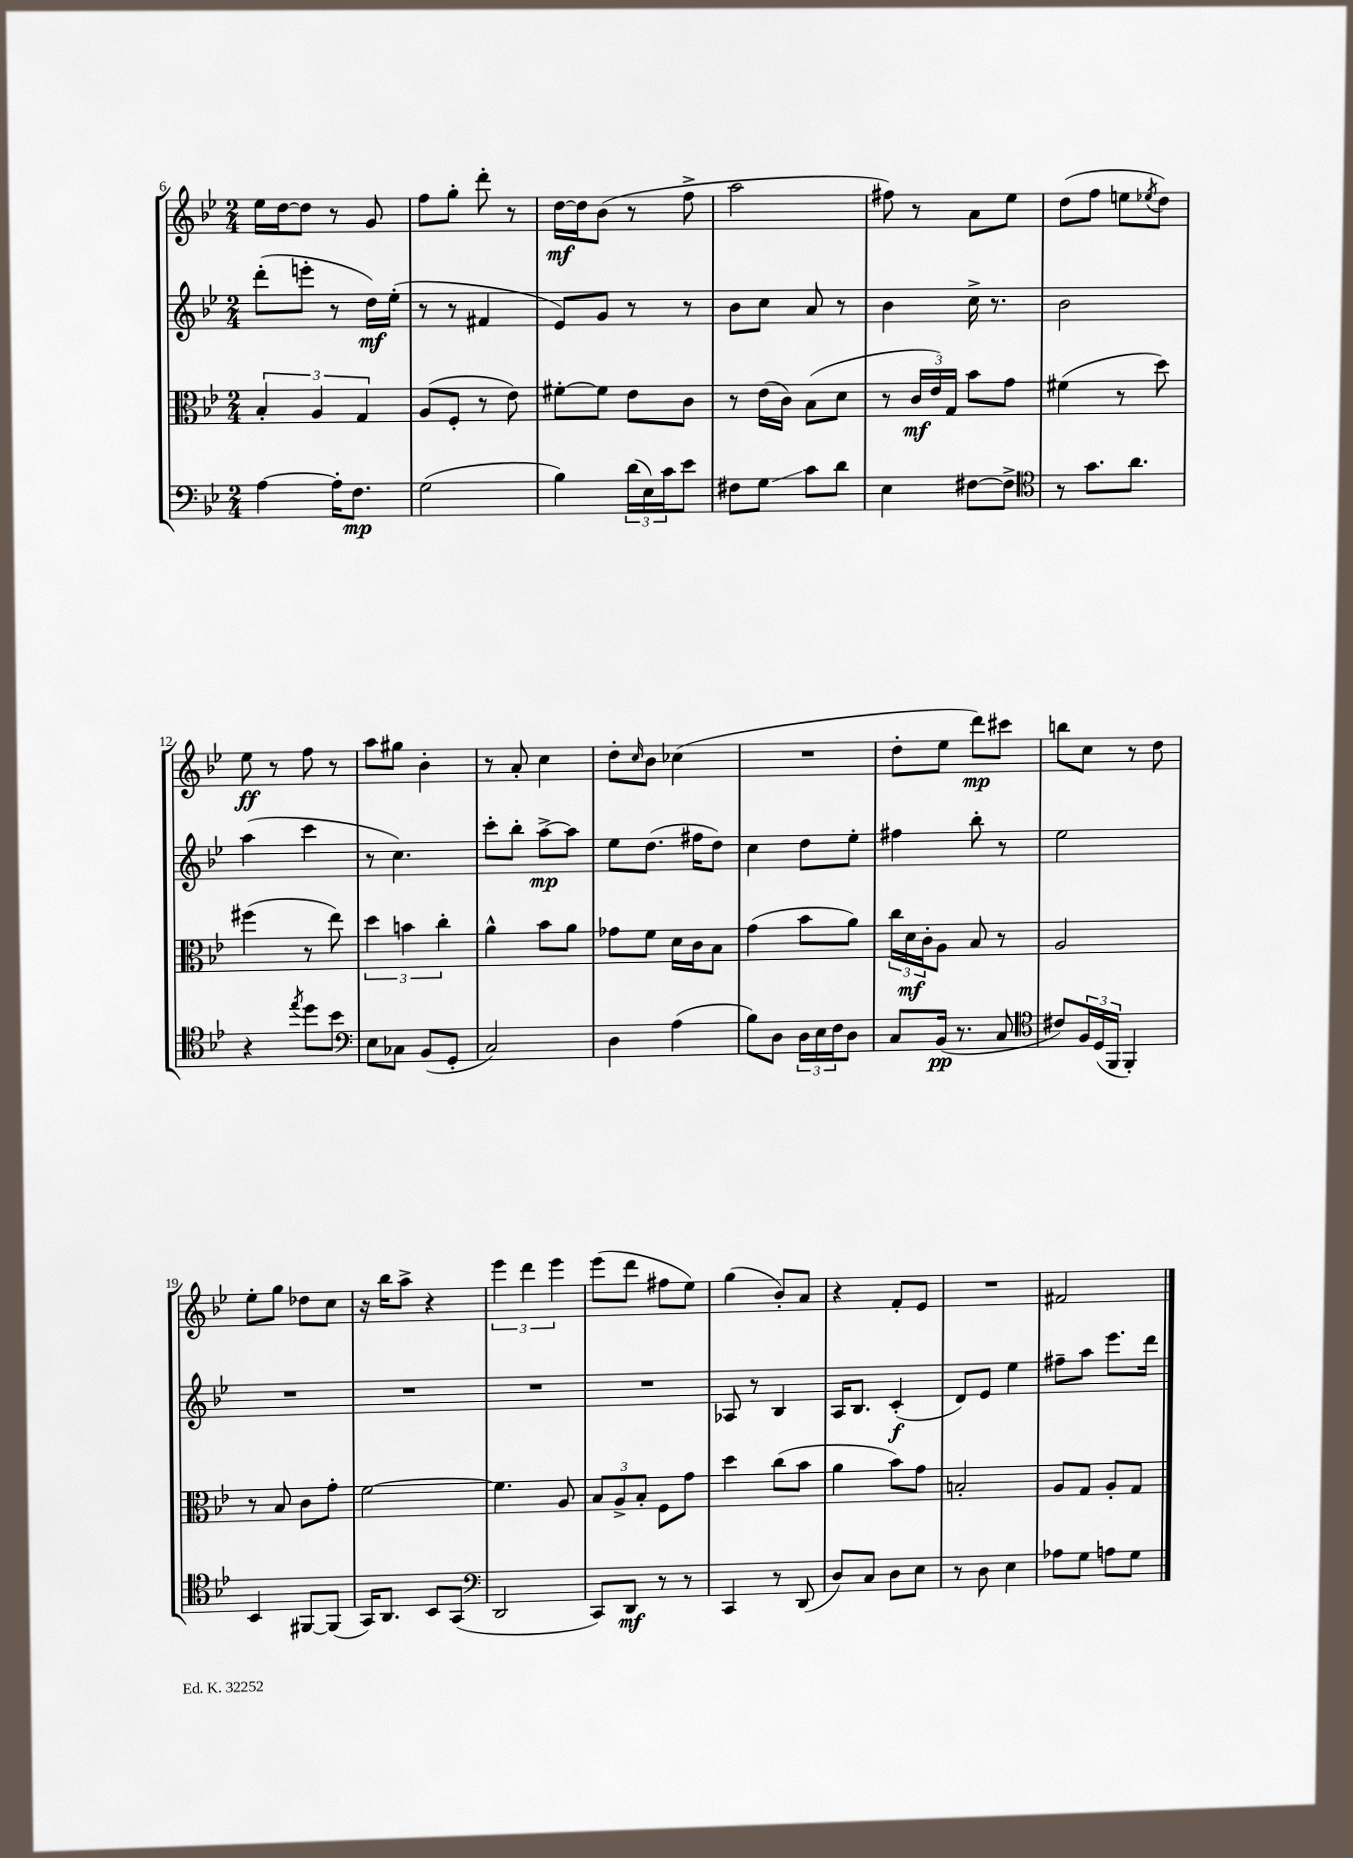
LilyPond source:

<<
\new StaffGroup <<
\new Staff = "s0" {
    \clef treble \key bes \major \numericTimeSignature \time 2/4
    ees''16 d''16~ d''8 r8 g'8 |
    f''8 g''8-. d'''8-. r8 |
    d''16~\mf d''16 bes'8( r8 f''8-> |
    a''2 |
    fis''8) r8 a'8 ees''8 |
    d''8( f''8 e''8 \acciaccatura { ees''8 } d''8) |
    ees''8\ff r8 f''8 r8 |
    a''8 gis''8 bes'4-. |
    r8 a'8-. c''4 |
    d''8-. \grace { c''16 } bes'8 ces''4( |
    R2 |
    d''8-. ees''8 d'''8\mp) cis'''8 |
    b''8 c''8 r8 d''8 |
    ees''8-. g''8 des''8 c''8 |
    r16 bes''16 a''8-> r4 |
    \tuplet 3/2 { ees'''4 d'''4 ees'''4 } |
    ees'''8( d'''8 fis''8 ees''8) |
    g''4( bes'8-.) a'8 |
    r4 f'8-. ees'8 |
    R2 |
    fis'2 \bar "|." |
}
\new Staff = "s1" {
    \clef treble \key bes \major \numericTimeSignature \time 2/4
    d'''8-.( e'''8-. r8 d''16\mf) ees''16-.( |
    r8 r8 fis'4 |
    ees'8) g'8 r8 r8 |
    bes'8 c''8 a'8 r8 |
    bes'4 c''16-> r8. |
    bes'2 |
    a''4( c'''4 |
    r8 c''4.) |
    c'''8-. bes''8-. a''8~->\mp a''8 |
    ees''8 d''8.( fis''16 d''8) |
    c''4 d''8 ees''8-. |
    fis''4 bes''8-. r8 |
    ees''2 |
    R2 |
    R2 |
    R2 |
    R2 |
    aes8 r8 bes4 |
    a16 bes8. c'4-.\f( |
    d'8) ees'8 ees''4 |
    fis''8-- a''8 ees'''8. d'''16 \bar "|." |
}
\new Staff = "s2" {
    \clef alto \key bes \major \numericTimeSignature \time 2/4
    \tuplet 3/2 { bes4-. a4 g4 } |
    a8( f8-. r8 ees'8) |
    fis'8~-. fis'8 ees'8 c'8 |
    r8 ees'16( c'16) bes8( d'8 |
    r8 \tuplet 3/2 { c'16\mf ees'16) g16 } bes'8 g'8 |
    fis'4( r8 d''8) |
    fis''4( r8 ees''8) |
    \tuplet 3/2 { d''4 b'4 c''4-. } |
    a'4-^ bes'8 a'8 |
    ges'8 f'8 d'16 c'16 bes8 |
    g'4( bes'8 a'8) |
    \tuplet 3/2 { c''16 d'16\mf c'16-. } a8 bes8 r8 |
    a2 |
    r8 bes8 c'8 g'8-. |
    f'2~ |
    f'4. a8 |
    \tuplet 3/2 { bes8 a8-> bes8-. } f8 g'8 |
    d''4 c''8( bes'8 |
    a'4 bes'8) g'8 |
    b2-. |
    a8 g8 a8-. g8 \bar "|." |
}
\new Staff = "s3" {
    \clef bass \key bes \major \numericTimeSignature \time 2/4
    a4~ a16-. f8.\mp |
    g2( |
    bes4) \tuplet 3/2 { d'16( ees16) c'16 } ees'8 |
    fis8 g8\glissando c'8 d'8 |
    ees4 fis8~ fis8-> |
    \clef tenor r8 g'8. a'8. |
    r4 \acciaccatura { ees''8 } d''8 bes'8 |
    \clef bass ees8 ces8 bes,8( g,8-. |
    c2) |
    d4 a4( |
    bes8) d8 \tuplet 3/2 { d16 ees16 f16 } d8 |
    c8 bes,16\pp( r8. c8 |
    \clef tenor cis'8) \tuplet 3/2 { f16 d16( f,16 } f,4-.) |
    bes,4 fis,8~ fis,8( |
    g,16) a,8. bes,8 g,8( |
    \clef bass d,2 |
    c,8) d,8\mf r8 r8 |
    c,4 r8 d,8( |
    d8) c8 d8 ees8 |
    r8 d8 ees4 |
    aes8 g8 a8 g8 \bar "|." |
}
>>
>>
\layout { \context { \Score currentBarNumber = #6 } }
